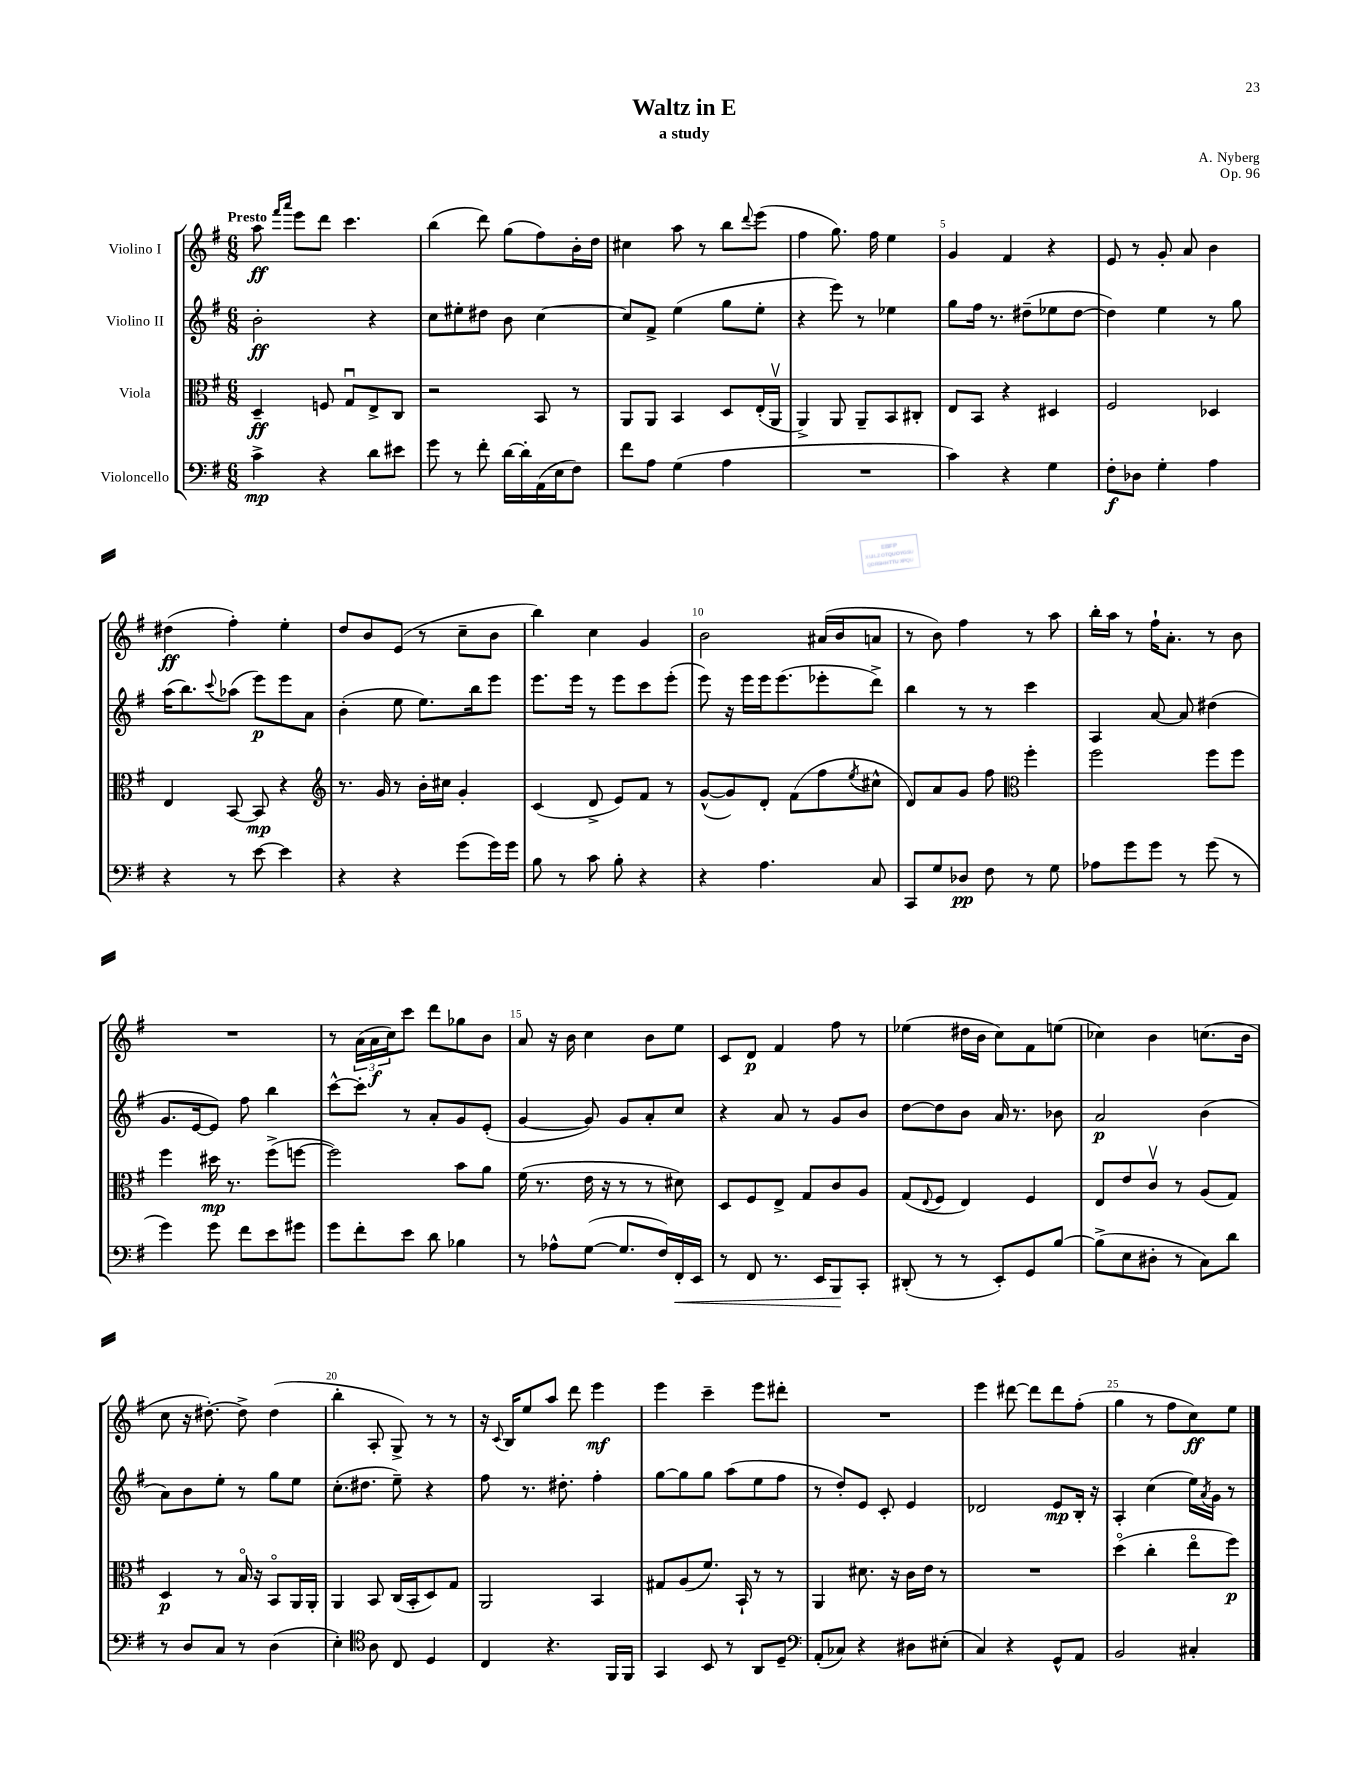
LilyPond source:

\header { title = "Waltz in E" composer = "A. Nyberg" subtitle = "a study" opus = "Op. 96" }
<<
\new StaffGroup <<
\new Staff = "s0" \with { instrumentName = "Violino I" } {
    \clef treble \key g \major \numericTimeSignature \time 6/8 \tempo "Presto"
    a''8\ff \grace { fis'''16 a'''16 } e'''8 d'''8 c'''4. |
    b''4( d'''8) g''8( fis''8) b'16-. d''16 |
    cis''4 a''8 r8 b''8 \appoggiatura { d'''8 } e'''8( |
    fis''4 g''8.) fis''16 e''4 |
    g'4 fis'4 r4 |
    e'8 r8 g'8-. a'8 b'4 |
    dis''4\ff( fis''4-.) e''4-. |
    d''8 b'8 e'8( r8 c''8-- b'8 |
    b''4) c''4 g'4 |
    b'2 ais'16( b'16 a'8 |
    r8 b'8) fis''4 r8 a''8 |
    b''16-. a''16 r8 fis''16-! a'8.-. r8 b'8 |
    R2. |
    r8 \tuplet 3/2 { a'16( a'16\f c''16) } c'''8 d'''8 ges''8 b'8 |
    a'8 r16 b'16 c''4 b'8 e''8 |
    c'8 d'8\p fis'4 fis''8 r8 |
    ees''4( dis''16 b'16 c''8) fis'8 e''8( |
    ces''4) b'4 c''8.( b'16 |
    c''8 r16 dis''8.~-.) dis''8-> dis''4( |
    b''4-. a8-. g8->) r8 r8 |
    r16 \appoggiatura { c'8 } b16 e''8 a''8 d'''8 e'''4\mf |
    e'''4 c'''4-- e'''8 dis'''8-. |
    R2. |
    e'''4 dis'''8~ dis'''8 dis'''8 fis''8-.( |
    g''4 r8 fis''8 c''8\ff) e''8 \bar "|." |
}
\new Staff = "s1" \with { instrumentName = "Violino II" } {
    \clef treble \key g \major \numericTimeSignature \time 6/8
    b'2-.\ff r4 |
    c''8 eis''8-. dis''8 b'8 c''4~ |
    c''8 fis'8-> e''4( g''8 e''8-. |
    r4 e'''8) r8 ees''4 |
    g''8 fis''16 r8. dis''8--( ees''8 dis''8~ |
    dis''4) e''4 r8 g''8 |
    a''16( b''8.) \appoggiatura { c'''8 } aes''8( e'''8\p) e'''8 a'8 |
    b'4-.( e''8 e''8.) b''16 e'''8 |
    e'''8. e'''16 r8 e'''8 c'''8 e'''8-.( |
    e'''8) r16 e'''16 e'''16 e'''8.( ees'''8-. d'''8->) |
    b''4 r8 r8 c'''4 |
    a4 a'8~ a'8 dis''4( |
    g'8. e'16~ e'8) fis''8 b''4 |
    c'''8~-^ c'''8-. r8 a'8-. g'8 e'8-.( |
    g'4~ g'8) g'8 a'8-. c''8 |
    r4 a'8 r8 g'8 b'8 |
    d''8~ d''8 b'8 a'16 r8. bes'8 |
    a'2\p b'4( |
    a'8) b'8 e''8-. r8 g''8 e''8 |
    c''8.-.( dis''8. e''8--) r4 |
    fis''8 r8. dis''8.-. fis''4-. |
    g''8~ g''8 g''8 a''8( e''8 fis''8 |
    r8 d''8-.) e'8 c'8-. e'4 |
    des'2 e'8\mp b16-. r16 |
    a4-. c''4( e''16) \acciaccatura { a'8 } g'16 r8 \bar "|." |
}
\new Staff = "s2" \with { instrumentName = "Viola" } {
    \clef alto \key g \major \numericTimeSignature \time 6/8
    d4--\ff f8 g8\downbow e8-> c8 |
    r2 b,8 r8 |
    a,8 a,8 b,4 d8 e16-.( a,16\upbow |
    a,4->) a,8 a,8-- b,8 cis8-. |
    e8 b,8 r4 dis4 |
    fis2 des4 |
    e4 b,8~ b,8\mp r4 |
    \clef treble r8. g'16 r8 b'16-. cis''16 g'4-. |
    c'4( d'8-> e'8) fis'8 r8 |
    g'8~-^( g'8) d'8-. fis'8( fis''8 \acciaccatura { e''8 } cis''8-^ |
    d'8) a'8 g'8 fis''8 \clef alto fis''4-. |
    fis''2 fis''8 fis''8 |
    fis''4 dis''16\mp r8. fis''8->( f''8~ |
    f''2) b'8 a'8 |
    fis'16( r8. e'16 r16 r8 r8 dis'8) |
    d8 fis8 e8-> g8 c'8 a8 |
    g8( \appoggiatura { e8 } fis8 e4) fis4 |
    e8 e'8 c'8\upbow r8 a8( g8) |
    d4\p r8 b16\flageolet r16 b,8\flageolet a,16 a,16-. |
    a,4 b,8 c16( b,16-. d8) g8 |
    a,2 b,4 |
    gis8 a8( fis'8.) b,16-! r8 r8 |
    a,4 dis'8. r16 c'16 e'16 r8 |
    R2. |
    d''4\flageolet( c''4-. e''8\flageolet fis''8\p) \bar "|." |
}
\new Staff = "s3" \with { instrumentName = "Violoncello" } {
    \clef bass \key g \major \numericTimeSignature \time 6/8
    c'4->\mp r4 d'8 eis'8 |
    g'8 r8 fis'8-. d'16~ d'16-. a,16( e16 fis8) |
    fis'8 a8 g4( a4 |
    R2. |
    c'4) r4 g4 |
    fis8-.\f des8 g4-. a4 |
    r4 r8 e'8~ e'4 |
    r4 r4 g'8( g'16) g'16 |
    b8 r8 c'8 b8-. r4 |
    r4 a4. c8 |
    c,8 g8 des8\pp fis8 r8 g8 |
    aes8 g'8 g'8 r8 g'8( r8 |
    g'4) g'8 fis'8 e'8 gis'8 |
    g'8 fis'8-. e'8 d'8 bes4 |
    r8 aes8-^ g8~( g8. fis16) fis,16-.\< e,16 |
    r8 fis,8 r8. e,16 b,,8\! c,8-. |
    dis,8-.( r8 r8 e,8-.) g,8 b8~ |
    b8->( e8 dis8-. r8 c8) d'8 |
    r8 d8 c8 r8 d4( |
    e4-.) \clef tenor a8 c8 d4 |
    c4 r4. fis,16 fis,16 |
    g,4 b,8 r8 a,8 d8-- |
    \clef bass a,8-.( ces8) r4 dis8 eis8-.( |
    c4) r4 g,8-^ a,8 |
    b,2 cis4-. \bar "|." |
}
>>
>>
\layout { \context { \Score \override BarNumber.break-visibility = ##(#f #t #t) barNumberVisibility = #(every-nth-bar-number-visible 5) } }
